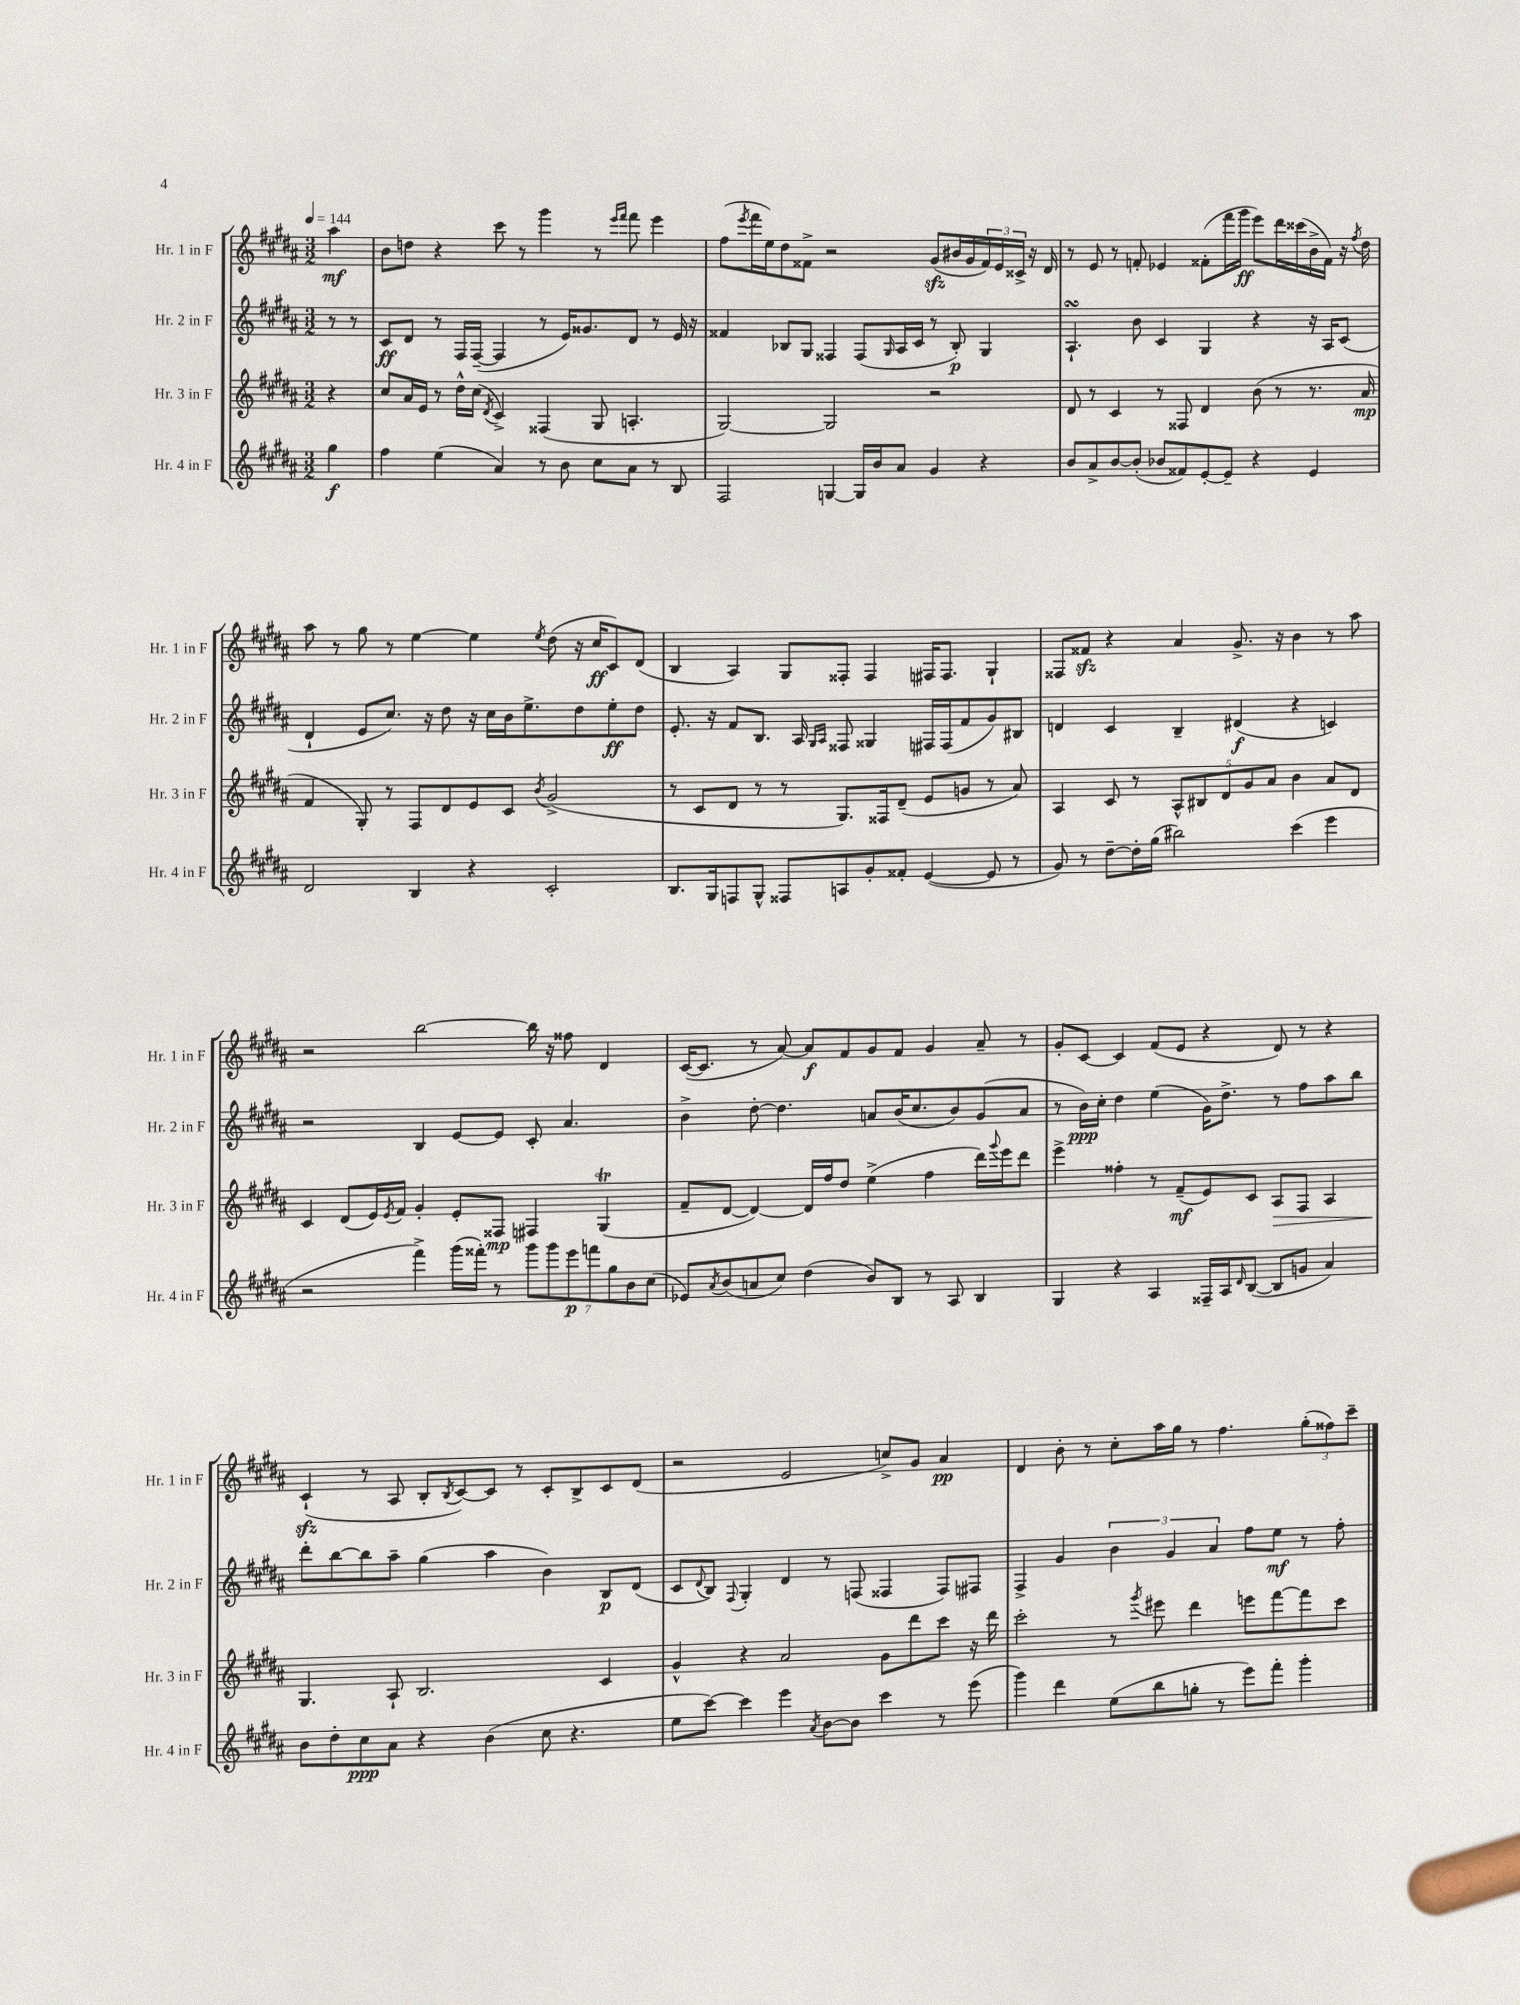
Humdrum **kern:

**kern	**dynam	**kern	**dynam	**kern	**dynam	**kern	**dynam
*part4	*part4	*part3	*part3	*part2	*part2	*part1	*part1
*staff4	*staff4	*staff3	*staff3	*staff2	*staff2	*staff1	*staff1
*I"Hr. 4 in F	*	*I"Hr. 3 in F	*	*I"Hr. 2 in F	*	*I"Hr. 1 in F	*
*I'Hr. 4 in F	*	*I'Hr. 3 in F	*	*I'Hr. 2 in F	*	*I'Hr. 1 in F	*
*clefG2	*	*clefG2	*	*clefG2	*	*clefG2	*
*k[f#c#g#d#a#]	*	*k[f#c#g#d#a#]	*	*k[f#c#g#d#a#]	*	*k[f#c#g#d#a#]	*
*M3/2	*	*M3/2	*	*M3/2	*	*M3/2	*
*MM144	*	*MM144	*	*MM144	*	*MM144	*
=	=	=	=	=	=	=	=
4gg#\	f	4r	.	8r	.	4aa#\	mf
.	.	.	.	8r	.	.	.
=1	=1	=1	=1	=1	=1	=1	=1
4ff#\	.	8cc#/L	.	8c#/L	ff	8b\L	.
.	.	16a#/L	.	8d#/J	.	8ddn\J	.
.	.	16e/JJ	.	.	.	.	.
(4ee\	.	8r	.	8r	.	4r	.
.	.	16dd#^^\LL	.	16F#/LL	.	.	.
.	.	(16cc#\JJ	.	([16F#~/JJ	.	.	.
.	.	8qd#/	.	.	.	.	.
4a#/)	.	4c#^/)	.	4F#/]	.	8ccc#\	.
.	.	.	.	.	.	8r	.
8r	.	(4F##X/	.	8r	.	4ggg#\	.
8b\	.	.	.	16e/KL)	.	.	.
.	.	.	.	8.g##X/	.	.	.
8cc#\L	.	8G#/	.	.	.	8r	.
.	.	.	.	.	.	16qqeee/LL	.
.	.	.	.	.	.	16qqfff#/JJ	.
8a#\J	.	4.An'/	.	8d#/J	.	8fff#\	.
8r	.	.	.	8r	.	4eee\	.
8B/	.	.	.	16e/	.	.	.
.	.	.	.	16r	.	.	.
=2	=2	=2	=2	=2	=2	=2	=2
2F#/	.	[2G#/)	.	4f##X/	.	(8ff#\L	.
.	.	.	.	.	.	8qeee/	.
.	.	.	.	.	.	16fff#\L	.
.	.	.	.	.	.	16ee\J)	.
.	.	.	.	8B-X/L	.	8dd#\	.
.	.	.	.	8G#/J	.	8f##X^\J	.
[4Gn/	.	2G#/]	.	4F##X/	.	2r	.
16G/LL]	.	.	.	(8F##/L	.	.	.
16b/J	.	.	.	.	.	.	.
.	.	.	.	16qqG#/	.	.	.
8a#/J	.	.	.	16A#/L	.	.	.
.	.	.	.	16c#/JJ	.	.	.
4g#/	.	2r	.	8r	.	(8g#zz/L	.
.	.	.	.	8B-'/)	p	16b#X/L	.
.	.	.	.	.	.	16g#/	.
4r	.	.	.	4G#/	.	24f##/)	.
.	.	.	.	.	.	24e/	.
.	.	.	.	.	.	24c##X^/JJ	.
.	.	.	.	.	.	16r	.
.	.	.	.	.	.	16d#/	.
=3	=3	=3	=3	=3	=3	=3	=3
8b/L	.	8d#/	.	4.A#sSsS`/	.	8r	.
8a#^/	.	8r	.	.	.	8e/	.
[8b/	.	4c#/	.	.	.	8r	.
(8b'/J]	.	.	.	8b\	.	8fn'/	.
8b-X/L	.	8r	.	4c#/	.	4e-X/	.
8f##X/)	.	8F##X/	.	.	.	.	.
[8e'/	.	4d#/	.	4G#/	.	(8f##X'\L	.
8e~/J]	.	.	.	.	.	16fff#\L	.
.	.	.	.	.	.	16ggg#\JJ	ff
4r	.	(8b\	.	4r	.	8eee\L)	.
.	.	8r	.	.	.	16ddd#\L	.
.	.	.	.	.	.	(16ccc##X\	.
4e/	.	8.r	.	16r	.	16b^\	.
.	.	.	.	16A#/KL	.	16f##\JJ)	.
.	.	.	.	(8c#/J	.	16r	.
.	.	.	.	.	.	8qff#/	.
.	.	16a#/	mp	.	.	16dd#\	.
!!LO:LB:g=z
=4	=4	=4	=4	=4	=4	=4	=4
2d#/	.	4f#/	.	4d#`/	.	8aa#\	.
.	.	.	.	.	.	8r	.
.	.	8G#'/)	.	8e/L	.	8gg#\	.
.	.	8r	.	8.cc#/J)	.	8r	.
4B/	.	8F#/L	.	.	.	[4ee\	.
.	.	.	.	16r	.	.	.
.	.	8d#/	.	8dd#\	.	.	.
4r	.	8e/	.	16r	.	4ee\]	.
.	.	.	.	16cc#\LL	.	.	.
.	.	8c#/J	.	16b\J	.	.	.
.	.	.	.	8.ee^\	.	.	.
.	.	8qb/	.	.	.	8qee/	.
2c#'/	.	(2g#^/	.	.	.	(8dd#\	.
.	.	.	.	8dd#\	.	16r	.
.	.	.	.	.	.	16cc#/KL	ff
.	.	.	.	8ee'\	ff	8c#/)	.
.	.	.	.	8dd#\J	.	(8d#/J	.
=5	=5	=5	=5	=5	=5	=5	=5
8.B/L	.	8r	.	8.e'/	.	4B/	.
.	.	8c#/L	.	.	.	.	.
16G#/k	.	.	.	16r	.	.	.
8Fn/	.	8d#/J	.	8f#/L	.	4A#/)	.
8G#^^/J	.	8r	.	8.B/J	.	.	.
8F##X/L	.	8r	.	.	.	8G#/L	.
.	.	.	.	16A#/	.	.	.
.	.	.	.	16qqG#/LL	.	.	.
.	.	.	.	16qqA#/JJ	.	.	.
8An/	.	8.G#/L)	.	8F##X/	.	8F##X'/J	.
8g#'/	.	.	.	4G##X/	.	4F##/	.
.	.	16F##X/k	.	.	.	.	.
8f##X'/J	.	(8d#~/J	.	.	.	.	.
([4e/	.	8e/L	.	16F#X/LL	.	16F#X/KL	.
.	.	.	.	(16F#/J	.	8.F#/J	.
.	.	8gn/J	.	8f#/	.	.	.
8e/]	.	8r	.	8g#/)	.	4G#`/	.
8r	.	8a#/)	.	8B#X/J	.	.	.
=6	=6	=6	=6	=6	=6	=6	=6
8g#/)	.	4A#/	.	4dn/	.	8F##X/L	.
8r	.	.	.	.	.	8f##Xzz/J	.
[8dd#~\L	.	8c#/	.	4c#/	.	4r	.
16dd#'\L]	.	8r	.	.	.	.	.
(16gg#\JJ	.	.	.	.	.	.	.
2bb#X\)	.	10A#^^/L	.	4B~/	.	4a#/	.
.	.	10B#X/	.	.	.	.	.
.	.	10d#/	.	.	.	.	.
.	.	.	.	(4d#X/	f	8.g#^/	.
.	.	10g#/	.	.	.	.	.
.	.	10a#/J	.	.	.	.	.
.	.	.	.	.	.	16r	.
(4ccc#\	.	4b\	.	4r	.	4b\	.
4eee\	.	8a#/L	.	4cn/)	.	8r	.
.	.	8d#/J	.	.	.	8aa#\	.
!!LO:LB:g=z
=7	=7	=7	=7	=7	=7	=7	=7
2r	.	4c#/	.	2r	.	2r	.
.	.	(8d#/L	.	.	.	.	.
.	.	16e/L)	.	.	.	.	.
.	.	8qe/	.	.	.	.	.
.	.	16f#/JJ	.	.	.	.	.
4fff#^\)	.	4g#'/	.	4B/	.	[2bb\	.
(16ggg#\LL	.	8e'/L	.	[8e/L	.	.	.
16fff##X'\JJ)	.	.	.	.	.	.	.
8r	.	8F##X/J	mp	8e/J]	.	.	.
14ggg#\L	.	4F#X/	.	8c#'/	.	16bb\]	.
.	.	.	.	.	.	16r	.
14ggg#\	.	.	.	.	.	.	.
.	.	.	.	4.a#/	.	8ff##X\	.
14eee\	p	.	.	.	.	.	.
14fffn\	.	.	.	.	.	.	.
.	.	(4G#T/	.	.	.	4d#/	.
14gg#\	.	.	.	.	.	.	.
14b\	.	.	.	.	.	.	.
(14cc#\J	.	.	.	.	.	.	.
=8	=8	=8	=8	=8	=8	=8	=8
8e-X/L)	.	8f#~/L	.	4b^\	.	([16c#/KL	.
.	.	.	.	.	.	8.c#/J]	.
8qa#/	.	.	.	.	.	.	.
(8b/	.	[8d#/J	.	.	.	.	.
8an/	.	4d#/_)	.	[8dd#'\	.	8r	.
8cc#/J)	.	.	.	4.dd#\]	.	[8a#/)	.
(4dd#\	.	16d#/LL]	.	.	.	8a#/L]	f
.	.	16ff#/J	.	.	.	.	.
.	.	8dd#/J	.	.	.	8f#/	.
8b/L)	.	(4ee^\	.	8an/L	.	8g#/	.
8B/J	.	.	.	(16b/K	.	8f#/J	.
.	.	.	.	8.cc#/	.	.	.
8r	.	4ff#\	.	.	.	4g#/	.
8A#/	.	.	.	8b/)	.	.	.
4B/	.	16ddd#\LL)	.	(8g#/	.	8a#~/	.
.	.	8qqggg#/	.	.	.	.	.
.	.	16eee\J	.	.	.	.	.
.	.	8ddd#\J	.	8a/J	.	8r	.
=9	=9	=9	=9	=9	=9	=9	=9
4G#/	.	4eee^\	.	8r	.	8g#'/L	.
.	.	.	.	16b\LL)	ppp	[8c#/J	.
.	.	.	.	16cc#'\JJ	.	.	.
4r	.	4ff##X'\	.	4dd#\	.	4c#/]	.
4A#/	.	8r	.	(4ee\	.	(8f#/L	.
.	.	(8f#~/L	mf	.	.	8e/J	.
16F##X~/LL	.	8e/)	.	16g#\KL)	.	4r	.
16A#/J	.	.	.	8.dd#^\J	.	.	.
16qqd#/	.	.	.	.	.	.	.
([8B/J	.	8c#/J	.	.	.	.	.
!	!	!	!LO:HP:b	!	!	!	!
8B/L]	.	8A#/L	>	8r	.	8d#/)	.
8gn/J	.	8F#/J	.	8ff#\L	.	8r	.
4a#/)	.	4A#/	.	8aa#\	.	4r	.
.	.	.	.	8bb\J	.	.	.
!!LO:LB:g=z
=10	=10	=10	=10	=10	=10	=10	=10
8b\L	.	4.G#/	.	8ddd#'\L	.	(4c#zz`/	.
8dd#'\	.	.	.	[8bb\	.	.	.
8cc#\	ppp	.	.	8bb\]	.	8r	.
8a#\J	.	8A#`/	]	8aa#~\J	.	8A#/	.
4r	.	2.B/	.	(4gg#\	.	8B'/L	.
.	.	.	.	.	.	8qB/	.
.	.	.	.	.	.	[8c#/)	.
(4b\	.	.	.	4aa#\	.	8c#/J]	.
.	.	.	.	.	.	8r	.
8cc#\	.	.	.	4b\)	.	8c#'/L	.
4.r	.	.	.	.	.	8B^/	.
.	.	4c#/	.	8B/L	p	8c#/	.
.	.	.	.	(8d#/J	.	(8d#/J	.
=11	=11	=11	=11	=11	=11	=11	=11
8ee\L	.	4g#^^/	.	8c#/L	.	2r	.
.	.	.	.	8qqd#/	.	.	.
[8ccc#\J)	.	.	.	8B/J)	.	.	.
.	.	.	.	8qqF#/	.	.	.
4ccc#\]	.	4r	.	4G#'/	.	.	.
4eee\	.	2a#/	.	4d#/	.	2e/	.
8qa#/	.	.	.	.	.	.	.
[8b\L	.	.	.	8r	.	.	.
8b\J]	.	.	.	(8Fn/	.	.	.
4ccc#\	.	8g#\L	.	4F##X/	.	8ccn^/L)	.
.	.	8ddd#\	.	.	.	8g#/J	.
8r	.	8ccc#\J	.	8F##/L)	.	4a#/	pp
(8eee\	.	16r	.	8F#X/J	.	.	.
.	.	16ddd#\	.	.	.	.	.
=12	=12	=12	=12	=12	=12	=12	=12
4ggg#\)	.	2ccc#'\	.	4F#^/	.	4d#/	.
4ddd#\	.	.	.	4g#/	.	8b'\	.
.	.	.	.	.	.	8r	.
(8ee\L	.	8r	.	6b\	.	8cc#'\L	.
.	.	8qggg#/	.	.	.	.	.
8bb\	.	8eee#X\	.	.	.	16aa#\L	.
.	.	.	.	6g#/	.	.	.
.	.	.	.	.	.	16gg#\JJ	.
8ggn'\J	.	4ddd#\	.	.	.	8r	.
.	.	.	.	6a#/	.	.	.
8r	.	.	.	.	.	4.ff#\	.
8eee\L)	.	8eeen\L	.	8ff#\L	.	.	.
8fff#'\J	.	[8fff#\	.	8ee\J	mf	.	.
4ggg#'\	.	8fff#\]	.	8r	.	(12gg#'\L	.
.	.	.	.	.	.	12ff##X\)	.
.	.	8ccc#\J	.	8ff#'\	.	.	.
.	.	.	.	.	.	12ccc#~\J	.
==	==	==	==	==	==	==	==
*-	*-	*-	*-	*-	*-	*-	*-
